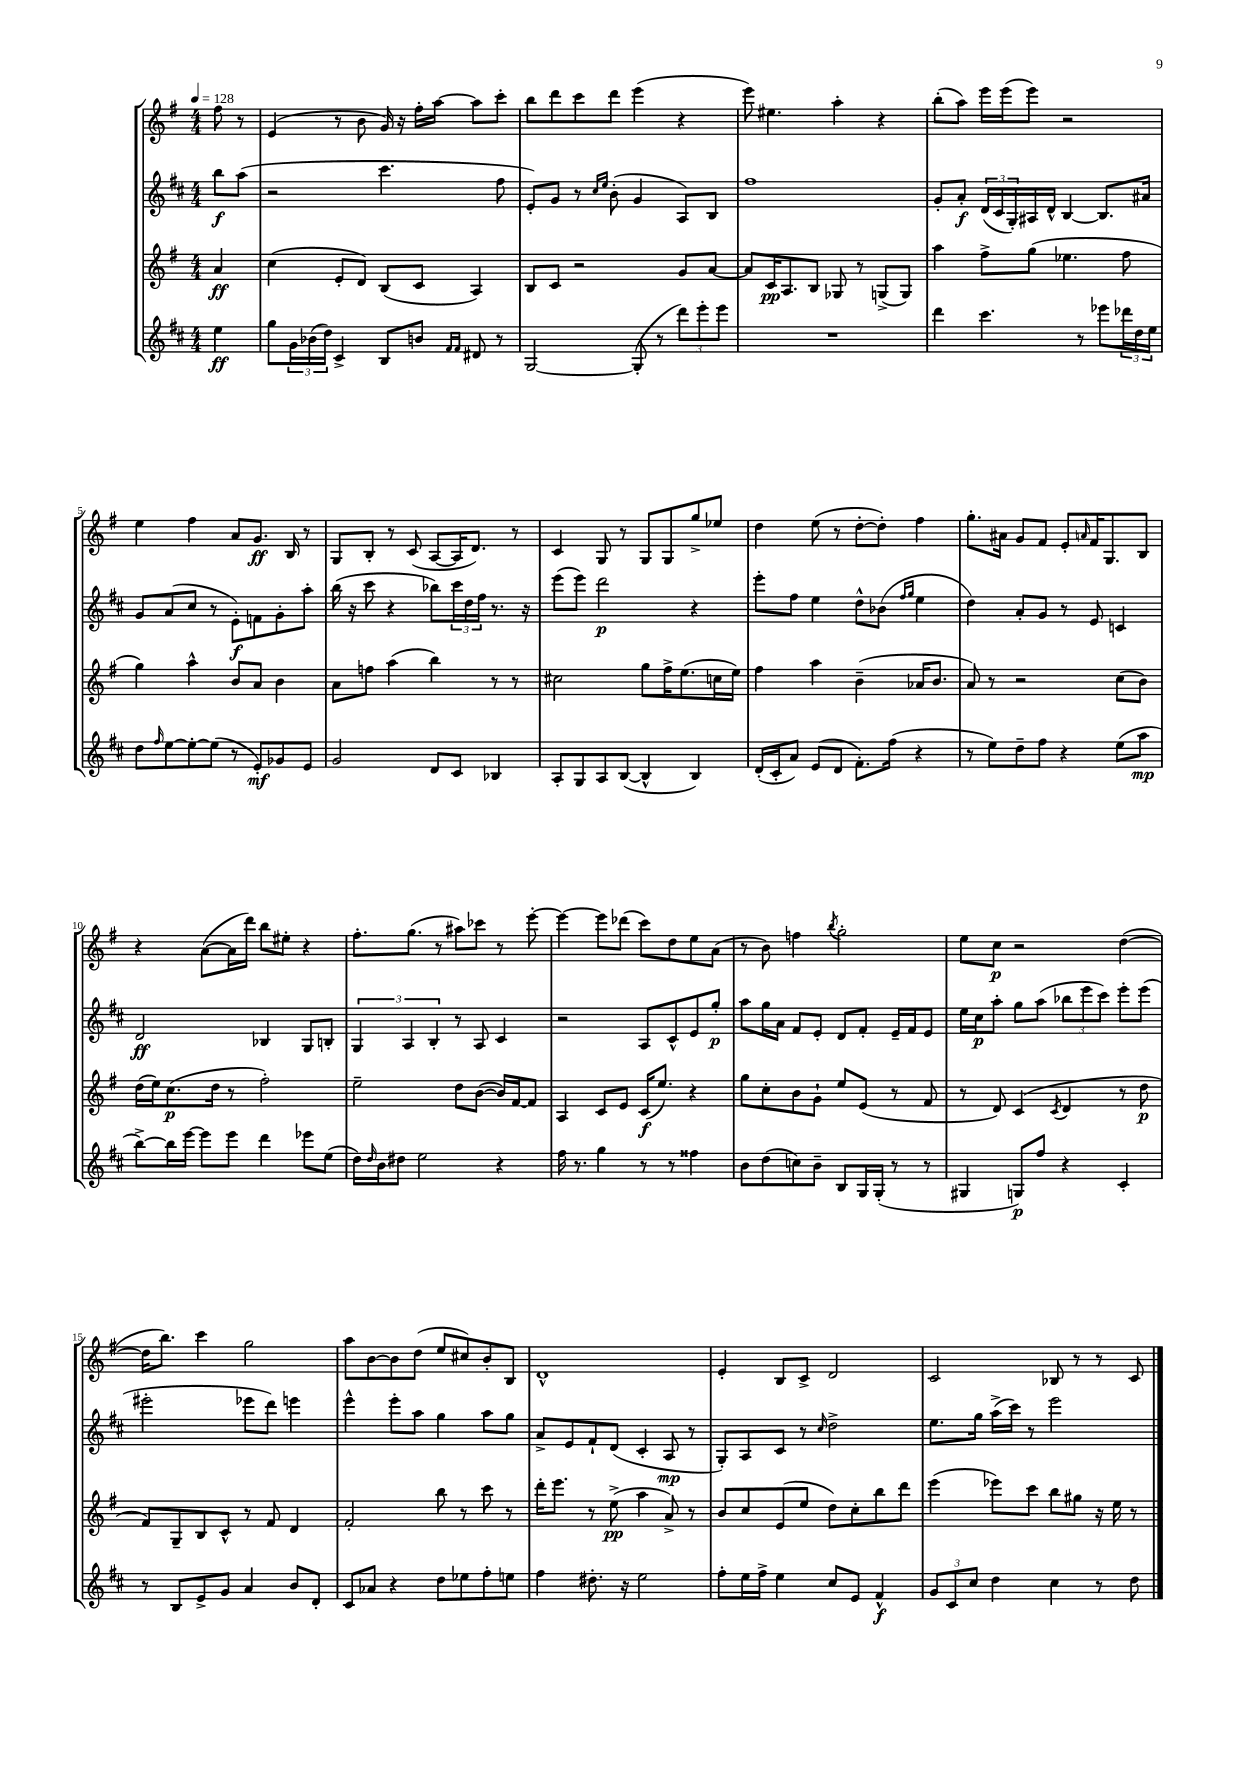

**kern	**kern	**kern	**kern
*staff4	*staff3	*staff2	*staff1
*clefG2	*clefG2	*clefG2	*clefG2
*k[f#c#]	*k[f#]	*k[f#c#]	*k[f#]
*M4/4	*M4/4	*M4/4	*M4/4
*MM128	*MM128	*MM128	*MM128
4ee	4a	8bb	8ff#
.	.	(8aa	8r
=	=	=	=
8gg	(4cc	2r	(4e
24g	.	.	.
(24b-	.	.	.
24dd)	.	.	.
4c#^	8e'	.	8r
.	8d)	.	8b
8B	(8B	4.ccc#	16g)
.	.	.	16r
8b	8c	.	16ff#'
.	.	.	[16aa
16qqf#	.	.	.
16qqf#	.	.	.
8d#	4A)	.	8aa]
8r	.	8ff#	8ccc'
=	=	=	=
[2G	8B	8e')	8bb
.	8c	8g	8ddd
.	2r	8r	8ccc
.	.	16qqcc#	.
.	.	16qqee	.
.	.	(8b'	8ddd
(8G']	.	4g	(4eee
8r	.	.	.
12ddd)	8g	8A)	4r
12eee'	.	.	.
.	[8a	8B	.
12eee	.	.	.
=	=	=	=
1r	8a]	1ff#	8eee)
.	16c	.	4.ee#
.	8.A	.	.
.	8B	.	.
.	8G-	.	4aa'
.	8r	.	.
.	(8G^	.	4r
.	8G)	.	.
=	=	=	=
4ddd	4aa	8g'	(8bb'
.	.	8a'	8aa)
4.ccc#	8ff#^	(24d	16eee
.	.	24c#	.
.	.	.	(16eee
.	.	24G')	.
.	(8gg	16A#	8eee)
.	.	16d^^	.
.	4.ee-	[4B	2r
8r	.	.	.
8eee-	.	8.B]	.
24ddd-	8ff#	.	.
24dd	.	.	.
.	.	16a#	.
24ee	.	.	.
=	=	=	=
8dd	4gg)	8g	4ee
16qqff#	.	.	.
[8ee	.	(8a	.
8ee'_	4aa^^	8cc#	4ff#
(8ee]	.	8r	.
8r	8b	8e')	8a
8e')	8a	8f	8.g
8g-	4b	8g'	.
.	.	.	16B
8e	.	8aa'	8r
=	=	=	=
2g	8a	(16bb	8G
.	.	16r	.
.	8ff	8ccc#	8B'
.	(4aa	4r	8r
.	.	.	(8c
8d	4bb)	8bb-)	[8A
8c#	.	24ccc#	16A]
.	.	24dd	.
.	.	.	8.d)
.	.	24ff#	.
4B-	8r	8.r	.
.	8r	.	8r
.	.	16r	.
=	=	=	=
8A'	2cc#	(8eee	4c
8G	.	8eee)	.
8A	.	2ddd	8G
([8B	.	.	8r
4B^^]	8gg	.	8G
.	16ff#^	.	8G
.	(8.ee	.	.
4B)	.	4r	8gg^
.	16cc	.	8ee-
.	16ee)	.	.
=	=	=	=
(16d'	4ff#	8eee'	4dd
16c#'	.	.	.
8a)	.	8ff#	.
(8e	4aa	4ee	(8ee
8d	.	.	8r
8.f#')	(4b~	8dd^^	[8dd'
.	.	(8b-	8dd'])
(16ff#	.	.	.
.	.	16qqff#	.
.	.	16qqgg	.
4r	16a-	4ee	4ff#
.	8.b	.	.
=	=	=	=
8r	8a)	4dd)	8.gg'
8ee)	8r	.	.
.	.	.	16a#
8dd~	2r	8a'	8g
8ff#	.	8g	8f#
4r	.	8r	8e'
.	.	.	16qqa
.	.	8e	16f#
.	.	.	8.G
(8ee	(8cc	4c	.
8aa	8b)	.	8B
=	=	=	=
[8bb^)	(16dd	2d	4r
.	16ee)	.	.
16bb]	(8.cc	.	.
[16eee	.	.	.
8eee]	.	.	([8a
.	16dd	.	.
8eee	8r	.	16a]
.	.	.	16ddd)
4ddd	2ff#')	4B-	8bb
.	.	.	8ee#'
8eee-	.	8G	4r
(8ee	.	8B'	.
=	=	=	=
16dd)	2ee~	6G	8.ff#'
16qqdd	.	.	.
16b	.	.	.
8dd#	.	.	.
.	.	6A	.
.	.	.	(8.gg
2ee	.	.	.
.	.	6B'	.
.	.	.	8r
.	8dd	8r	8aa#)
.	([8b	8A	8ccc-
4r	16b])	4c#	8r
.	[16f#	.	.
.	8f#]	.	[8eee'
=	=	=	=
16ff#	4A	2r	4eee_
8.r	.	.	.
4gg	8c	.	8eee]
.	8e	.	(8ddd-
8r	(16c	8A	8ccc)
.	8.ee)	.	.
8r	.	8c#^^	8dd
4ff##	4r	8e	8ee
.	.	8gg'	(8a
=	=	=	=
8b	8gg	8aa	8r
(8dd	8cc'	16gg	8b)
.	.	16a	.
8cc)	8b	8f#	4ff
8b~	8g`	8e'	.
.	.	.	8qbb
8B	8ee	8d	2gg'
16G	(8e	8f#'	.
(16G'	.	.	.
8r	8r	16e~	.
.	.	16f#	.
8r	8f#	8e	.
=	=	=	=
4G#	8r	16ee	8ee
.	.	16cc#	.
.	8d)	8aa'	8cc
8G)	(4c	8gg	2r
8ff#	.	(8aa	.
.	8qc	.	.
4r	4d	12bb-	.
.	.	12eee	.
.	.	12ccc#)	.
4c#'	8r	8eee'	([4dd
.	8dd	(8eee	.
=	=	=	=
8r	8f#)	2eee#'	16dd]
.	.	.	8.bb)
8B	8G~	.	.
8e^	8B	.	4ccc
8g	8c^^	.	.
4a	8r	8eee-	2gg
.	8f#	8ddd)	.
8b	4d	4eee	.
8d'	.	.	.
=	=	=	=
8c#	2f#'	4eee^^	8aa
8a-	.	.	[8b
4r	.	8eee'	8b]
.	.	8aa	(8dd
8dd	8bb	4gg	8ee
8ee-	8r	.	8cc#)
8ff#'	8ccc	8aa	8b'
8ee	8r	8gg	8B
=	=	=	=
4ff#	16ddd'	8a^	1d^^
.	8.eee	.	.
.	.	8e	.
8.dd#'	8r	8f#`	.
.	(8ee^	(8d	.
16r	.	.	.
2ee	4aa	4c#'	.
.	8a^)	8A	.
.	8r	8r	.
=	=	=	=
8ff#'	8b	8G')	4e'
16ee	8cc	8A	.
16ff#^	.	.	.
4ee	(8e	8c#	8B
.	8ee	8r	8c^
.	.	16qqcc#	.
8cc#	8dd)	2dd^	2d
8e	8cc'	.	.
4f#^^	8bb	.	.
.	8ddd	.	.
=	=	=	=
12g	(4eee	8.ee	2c
12c#	.	.	.
12cc#	.	.	.
.	.	16gg	.
4dd	8eee-)	(16aa^	.
.	.	16ccc#)	.
.	8ccc	8r	.
4cc#	8bb	2eee	8B-
.	8gg#	.	8r
8r	16r	.	8r
.	16ee	.	.
8dd	8r	.	8c
==	==	==	==
*-	*-	*-	*-
